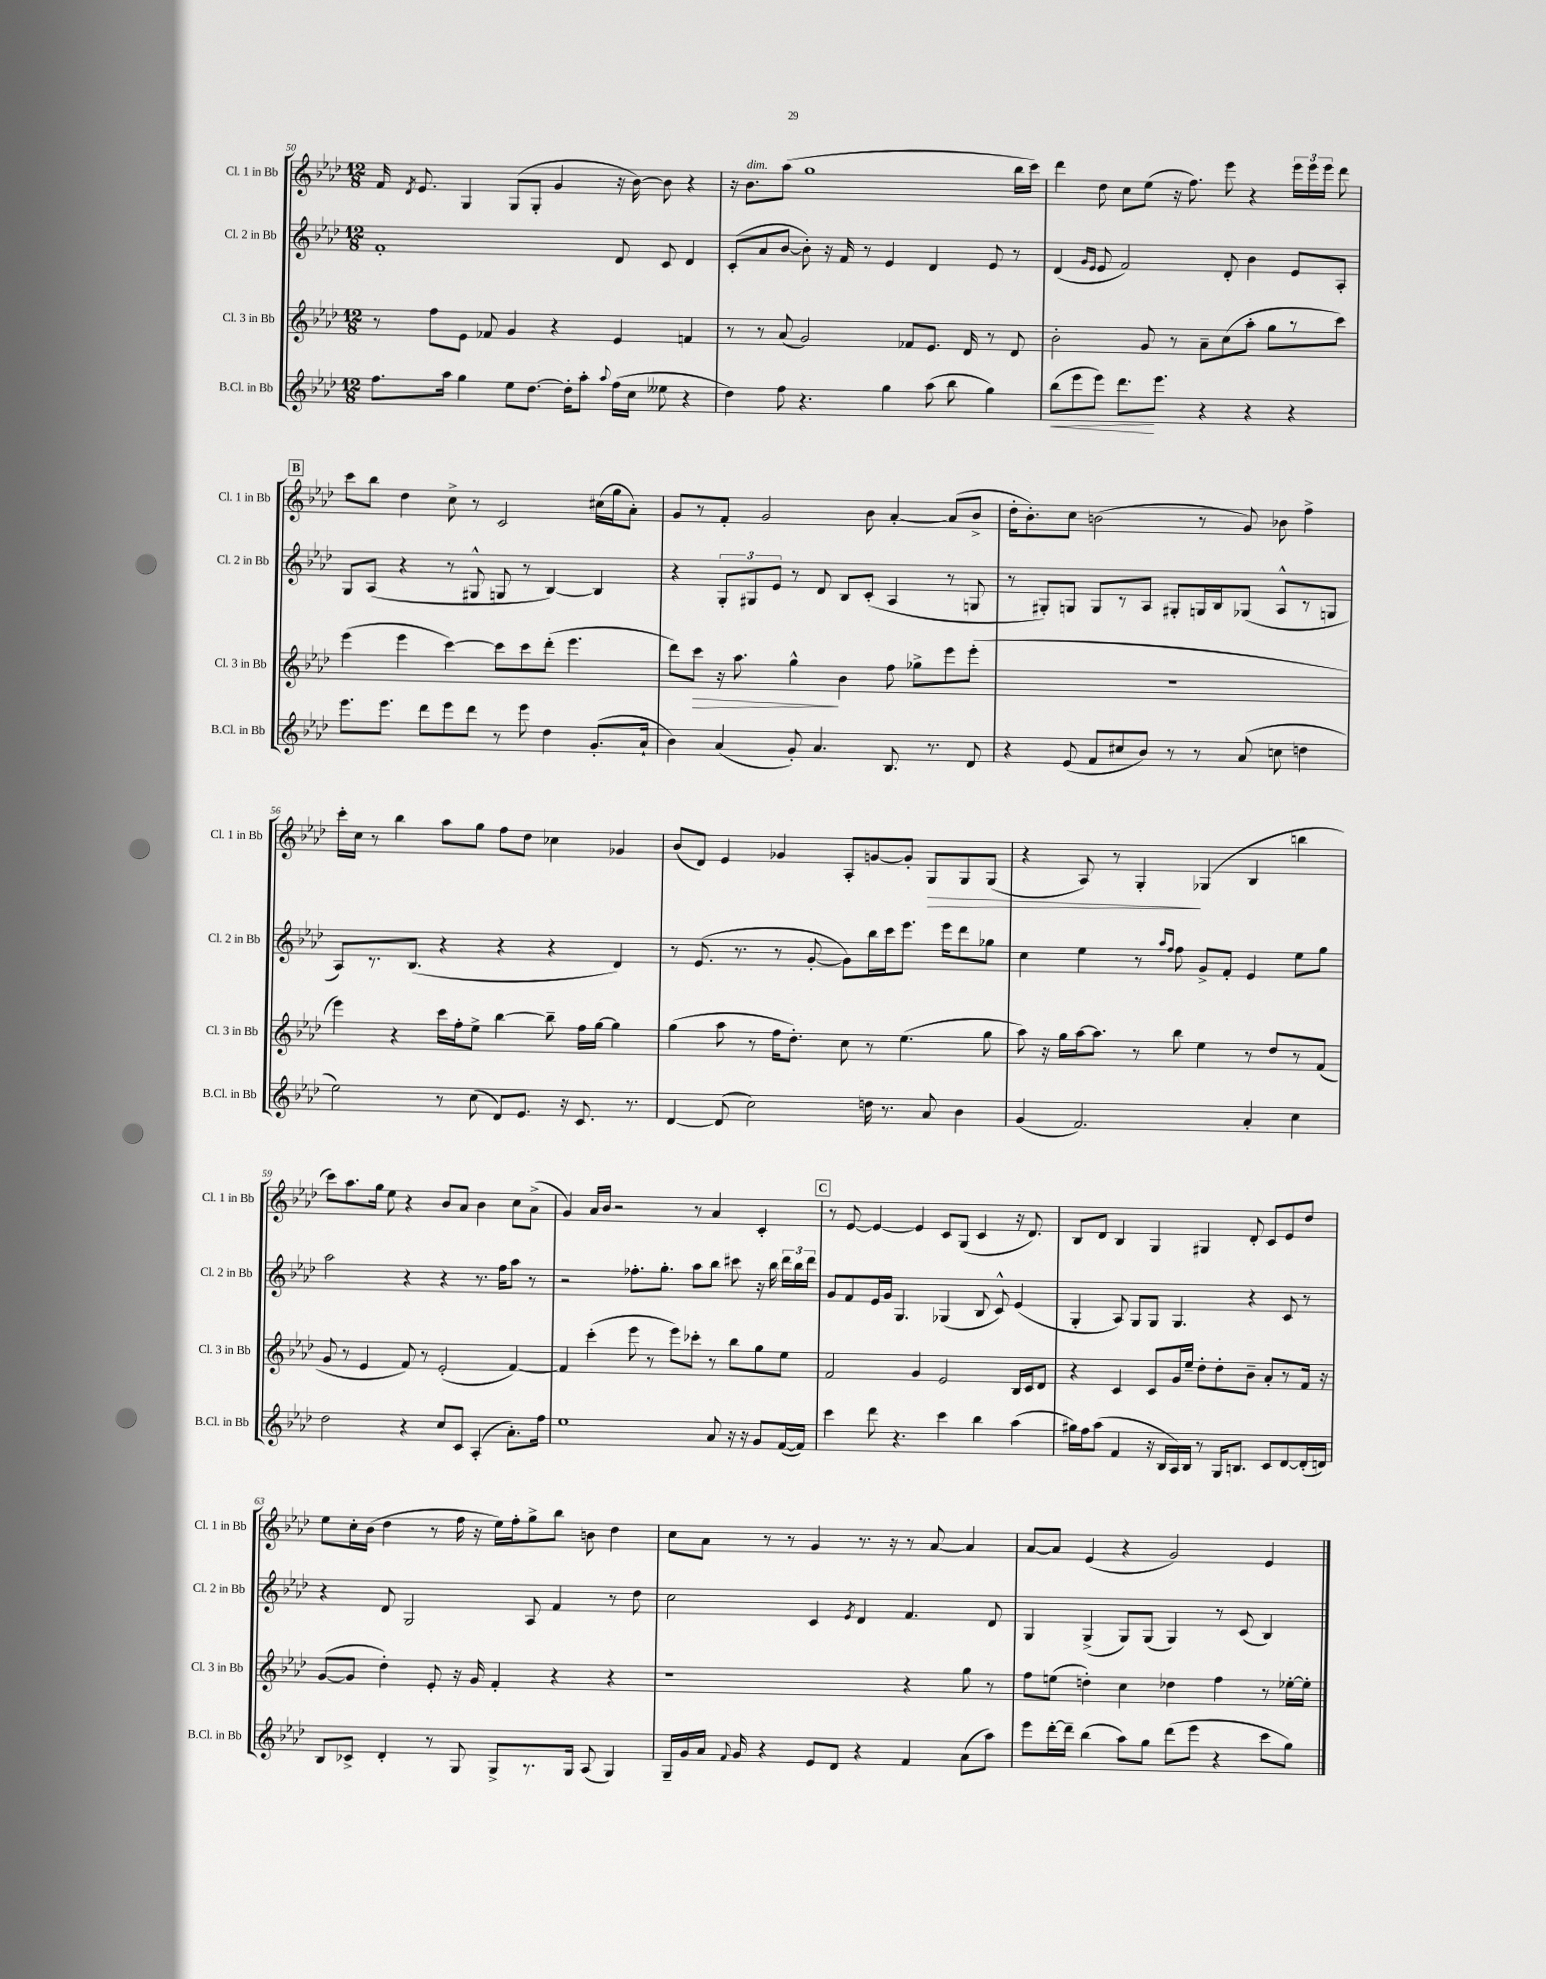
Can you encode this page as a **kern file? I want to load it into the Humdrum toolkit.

**kern	**kern	**kern	**kern
*staff4	*staff3	*staff2	*staff1
*clefG2	*clefG2	*clefG2	*clefG2
*k[b-e-a-d-]	*k[b-e-a-d-]	*k[b-e-a-d-]	*k[b-e-a-d-]
*M12/8	*M12/8	*M12/8	*M12/8
8.ff	8r	1f'	16f
.	.	.	8qd-
.	.	.	8.e-
.	8ff	.	.
16aa-	.	.	.
4gg	8e-	.	4G
.	8f-	.	.
8ee-	4g	.	(8G
[8.dd-	.	.	8G'
.	4r	.	4g
16dd-']	.	.	.
8aa-'	.	.	.
8qqaa-	.	.	.
(16ff	4e-	8d-	16r
16cc	.	.	[16b-)
8ee--	.	8c	8b-]
4r	4f	4d-	4r
=	=	=	=
4dd-)	8r	(8c'	16r
.	.	.	8.b-
.	8r	8a-	.
8ff	(8a-	[8b-	(8aa-
4.r	2g)	8b-'])	1gg
.	.	16r	.
.	.	16f	.
.	.	8r	.
4gg	.	4e-	.
.	8f-	.	.
(8aa-	8.e-	4d-	.
8bb-	.	.	.
.	16d-	.	.
4gg)	8r	8e-	.
.	8d-	8r	16bb-
.	.	.	16ccc)
=	=	=	=
(8bb-	2b-'	(4d-	4ddd-
8eee-	.	.	.
.	.	16qqg	.
.	.	16qqe-	.
8eee-)	.	8e-	8dd-
8.ddd-	.	2f)	8cc
.	8g	.	(8ee-
8.eee-	.	.	.
.	8r	.	16r
.	.	.	8.ff)
4r	8a-~	.	.
.	(8cc	8d-'	8eee-
4r	8aa-'	4b-	4r
.	8gg	.	.
4r	8r	8e-	24eee-
.	.	.	24eee-
.	.	.	24eee-
.	8ccc)	8A-'	8ddd-
=	=	=	=
8.eee-	(4eee-	8G	8ccc
.	.	(8A-	8bb-
8.eee-	.	.	.
.	4eee-	4r	4dd-
8ddd-	.	.	.
8eee-	[4ccc)	8r	8cc^
8ddd-	.	8G#^^	8r
8r	8ccc]	8G	2c
8eee-	8ccc	8r	.
4dd-	(8ddd-'	[4B-)	.
.	4.eee-	.	.
(8.g'	.	4B-]	(16cc#
.	.	.	16gg
.	.	.	8a-')
16a-`	.	.	.
=	=	=	=
4b-)	8ddd-)	4r	8g
.	8ccc	.	8r
(4a-	16r	12G'	8f'
.	8.aa-	.	.
.	.	12G#	.
.	.	.	2g
.	.	12e-	.
8g')	4gg^^	8r	.
4.a-	.	8d-	.
.	4b-	8B-	.
.	.	(8c'	8b-
8.B-	8ff	4A-	[4a-'
.	8gg-^	.	.
8.r	.	.	.
.	8eee-	8r	(8a-]
8d-	(8eee-'	8G	8b-^
=	=	=	=
4r	1.r	8r	16dd-'
.	.	.	8.b-')
.	.	8G#')	.
(8e-	.	8G	8cc
8f	.	8G	(2b
8cc#	.	8r	.
8b-)	.	8A-	.
8r	.	8G#'	.
8r	.	16G	8r
.	.	16B-	.
(8a-	.	(8G-	8g)
8cc	.	8A-^^	8b-
4dd	.	8r	4ff^
.	.	8G	.
=	=	=	=
2ee-)	4eee-)	8A-)	16ccc'
.	.	.	16cc
.	.	8.r	8r
.	4r	.	4bb-
.	.	(8.B-	.
8r	16ccc	4r	8aa-
.	16ff'	.	.
(8cc	8ee-^	.	8gg
8d-)	[4bb-	4r	8ff
8.e-	.	.	8dd-
.	8bb-~]	4r	4cc-
16r	.	.	.
8.c	16ff	.	.
.	[16gg	.	.
.	4gg]	4d-)	4g-
8.r	.	.	.
=	=	=	=
[4d-	(4gg	8r	(8b-
.	.	(8.e-	8d-)
(8d-]	8aa-	.	4e-
.	.	8.r	.
2cc)	8r	.	.
.	16ff	8r	4g-
.	8.dd-')	.	.
.	.	[8g'	.
.	8cc	8g])	8A-'
16dd	8r	16bb-	[8g
8.r	.	16ccc	.
.	(4.ee-	8.eee-	8g']
8a-	.	.	8G
.	.	16eee-	.
4b-	.	8ddd-	8G
.	8gg	8gg-	(8G
=	=	=	=
(4g	8aa-)	4cc	4r
.	16r	.	.
.	16gg	.	.
2.f)	[16aa-	4ee-	8A-)
.	8.aa-]	.	.
.	.	.	8r
.	8r	8r	4G'
.	.	16qqaa-	.
.	.	16qqff	.
.	8bb-	8ff	.
.	4ee-	8g^	(4G-
.	.	8f'	.
4a-'	8r	4e-	4B-
.	8dd-	.	.
4cc	8r	8ee-	4bb
.	(8f	8gg	.
=	=	=	=
2dd-	8g	2aa-	8ccc)
.	8r	.	8.aa-
.	4e-	.	.
.	.	.	16gg
.	.	.	8ee-
4r	8f)	4r	4r
.	8r	.	.
8cc	(2e-'	4r	8b-
8c	.	.	8a-
(4A-'	.	8.r	4b-
.	.	16ff	.
8.a-')	[4f)	8aa-	8cc
.	.	8r	(8a-^
16ff	.	.	.
=	=	=	=
1ee-	4f]	2r	4g)
.	(4ccc'	.	16a-
.	.	.	16b-
.	.	.	2r
.	8eee-	8.ff-'	.
.	8r	.	.
.	.	8.gg'	.
.	8eee-)	.	.
.	8ccc-'	8aa-	8r
8a-	8r	8bb-	4a-
16r	8bb-	8ccc#	.
16r	.	.	.
8g	8gg	16r	4c'
.	.	16bb-	.
([16f	8ee-	24ddd-	.
.	.	24bb-	.
16f])	.	.	.
.	.	24ddd-	.
=	=	=	=
4ccc	2f	8g	8r
.	.	8f	[8e-
8ddd-	.	16e-	4e-_
.	.	16g	.
4.r	.	4.G	.
.	4g	.	4e-]
4ccc	2e-	(4G-	8c
.	.	.	(8G
4bb-	.	8B-	4c
.	.	8c^^)	.
(4aa-	16B-	(4e-	16r
.	16c	.	8.d-)
.	8d-	.	.
=	=	=	=
16gg#)	4r	4G'	8B-
16ff	.	.	.
(8aa-	.	.	8d-
4f	4c	8A-)	4B-
.	.	8G	.
16r	8c	8G	4G
16B-	.	.	.
16A-)	16g	4.G	.
16B-	16ee-~	.	.
8r	8dd-'	.	4G#
16G	8dd-'	.	.
8.B	.	.	.
.	8b-~	4r	8d-'
8c	8a-'	.	8c
[8d-	8r	8c	8e-
(16d-']	16f	8r	8dd-
16d)	16r	.	.
=	=	=	=
8B-	([8g	4r	8ee-
8c-^	8g]	.	16cc'
.	.	.	(16b-
4d-'	4dd-')	8d-	4dd-
.	.	2G	.
8r	8e-'	.	8r
8G	16r	.	16ff
.	16g	.	16r
8G^	4f'	.	16ee-)
.	.	.	16ff'
8.r	.	8A-	8gg^
.	4r	4f	8bb-
16G	.	.	.
(8A-	.	.	8b
4G)	4r	8r	4dd-
.	.	8dd-	.
=	=	=	=
16G~	1r	2cc	8cc
16g	.	.	.
16a-	.	.	8a-
8qqf	.	.	.
16g	.	.	.
4r	.	.	8r
.	.	.	8r
8e-	.	4c	4g
8d-	.	.	.
.	.	8qe-	.
4r	.	4d-	8.r
.	.	.	16r
4f	4r	4.f	8r
.	.	.	[8a-
(8a-	8gg	.	4a-]
8aa-)	8r	8d-	.
=	=	=	=
8eee-	8ff	4G	[8a-
[16ddd-'	(8ee	.	8a-]
16ddd-~]	.	.	.
(4bb-	4dd')	(4G^	(4e-
8aa-)	4cc	8G)	4r
8gg	.	(8G	.
(8ddd-	4dd-	4G)	2g)
8eee-	.	.	.
4r	4ff	8r	.
.	.	(8c	.
8ccc	8r	4B-)	4e-
8gg)	[16ee-'	.	.
.	16ee-']	.	.
==	==	==	==
*-	*-	*-	*-
